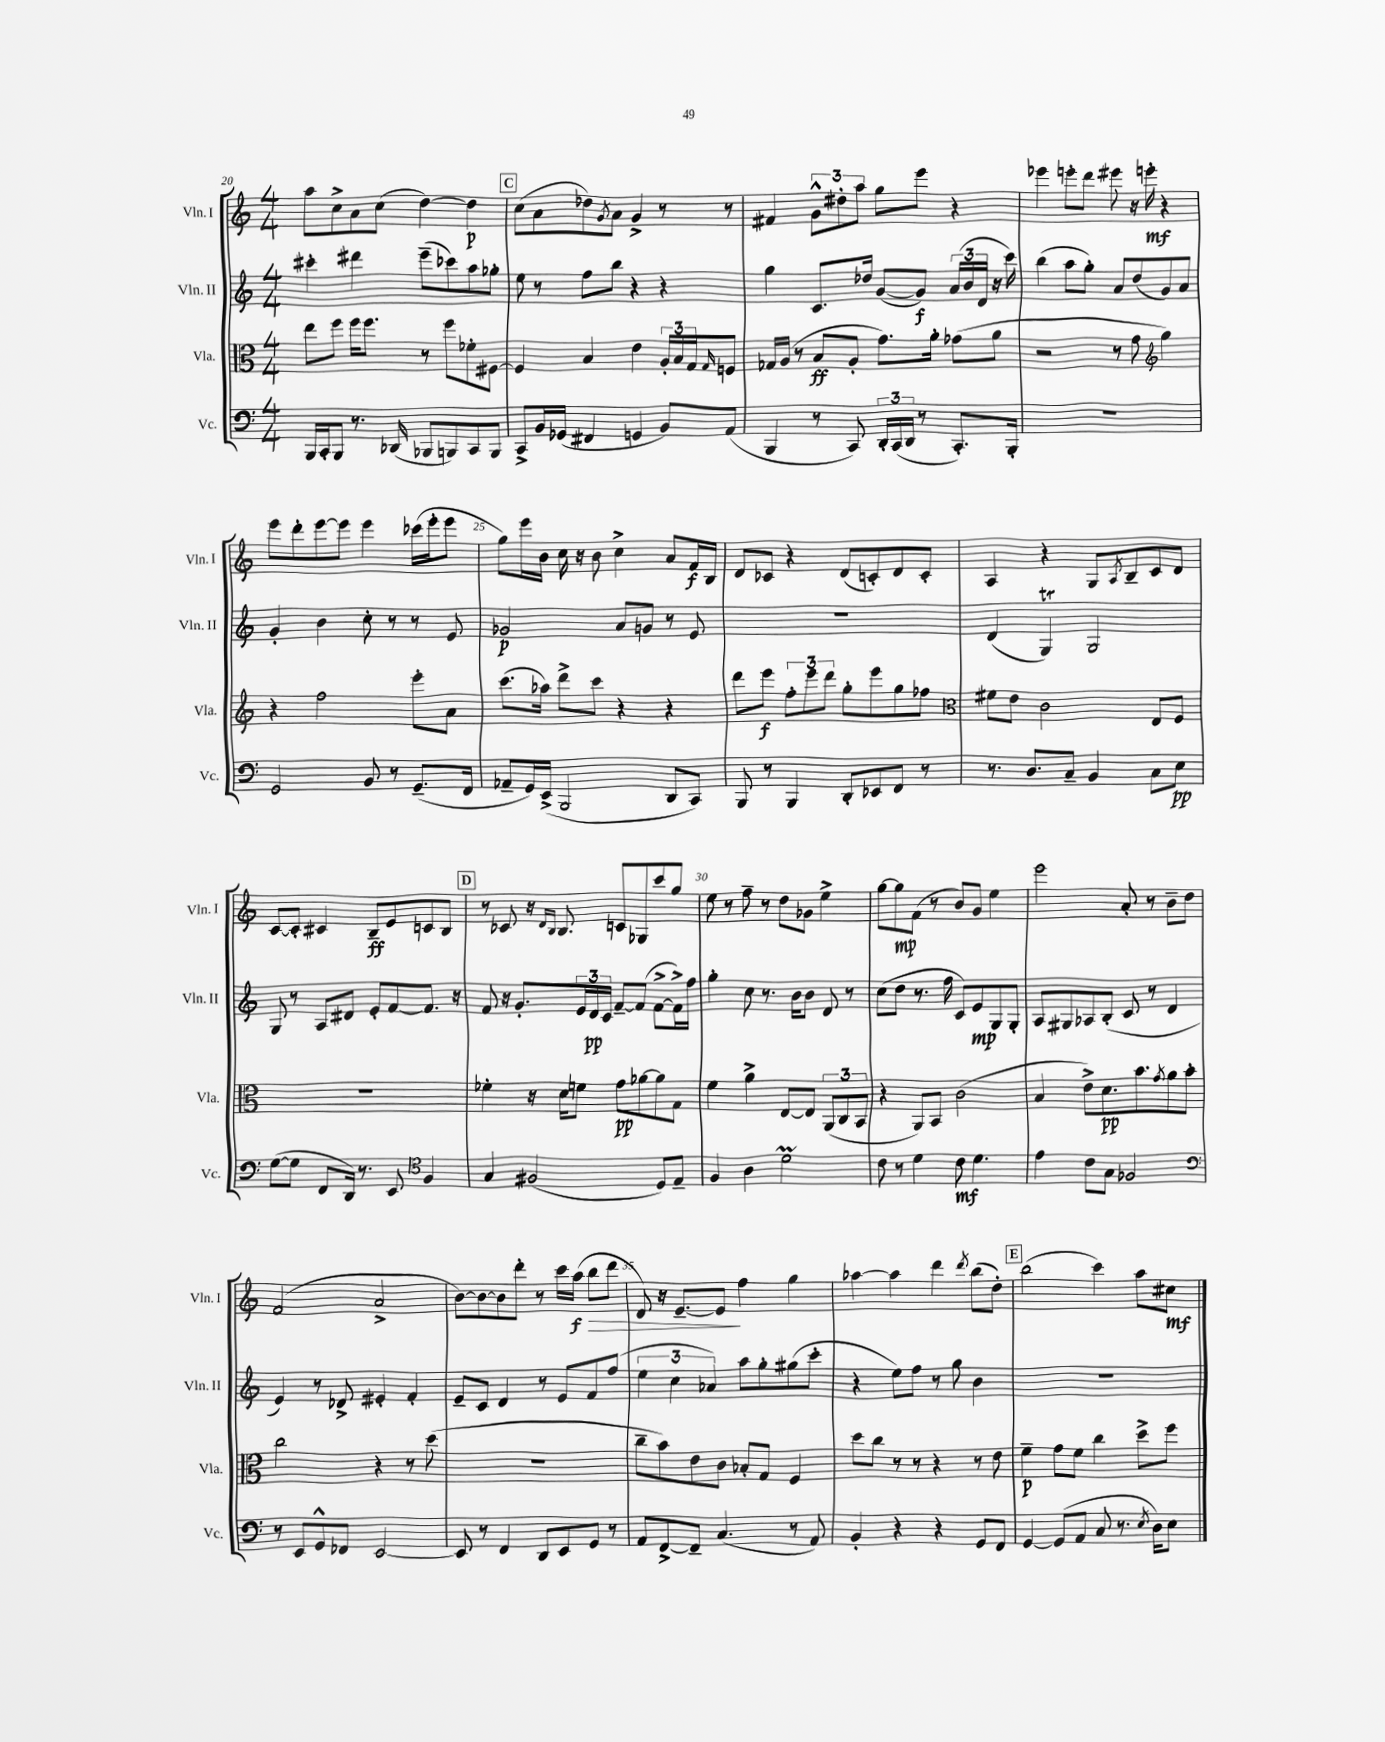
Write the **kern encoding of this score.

**kern	**dynam	**kern	**dynam	**kern	**dynam	**kern	**dynam
*part4	*part4	*part3	*part3	*part2	*part2	*part1	*part1
*staff4	*staff4	*staff3	*staff3	*staff2	*staff2	*staff1	*staff1
*I"Vc.	*	*I"Vla.	*	*I"Vln. II	*	*I"Vln. I	*
*I'Vc.	*	*I'Vla.	*	*I'Vln. II	*	*I'Vln. I	*
*clefF4	*	*clefC3	*	*clefG2	*	*clefG2	*
*k[]	*	*k[]	*	*k[]	*	*k[]	*
*M4/4	*	*M4/4	*	*M4/4	*	*M4/4	*
=20	=20	=20	=20	=20	=20	=20	=20
16BBB/LL	.	8ee\L	.	4ccc#X'\	.	8aa\L	.
16CC'/J	.	.	.	.	.	.	.
8BBB/J	.	8ff\J	.	.	.	8cc^\	.
8.r	.	16ff\KL	.	4ddd#X\	.	8a\	.
.	.	8.ff\J	.	.	.	.	.
.	.	.	.	.	.	(8cc\J	.
(16DD-X/	.	.	.	.	.	.	.
8BBB-X/L	.	8r	.	(8eee~\L	.	[4dd\)	.
8BBBn/)	.	8ff\L	.	8ccc-X\)	.	.	.
8CC/	.	8f-X'\	.	8aa\	.	4dd\]	p
8BBB/J	.	[8F#X\J	.	8gg-X'\J	.	.	.
!!LO:REH:place=s1:t=C
=21	=21	=21	=21	=21	=21	=21	=21
8CC^/L	.	4F#/]	.	8ee\	.	(8cc\L	.
16BB/L	.	.	.	8r	.	8a\	.
(16GG-X/JJ	.	.	.	.	.	.	.
4FF#X/	.	4B/	.	8ff\L	.	8dd-X\)	.
.	.	.	.	.	.	8qg/	.
.	.	.	.	8bb\J	.	8a\J	.
4GGn/	.	4e\	.	4r	.	4g^/	.
8BB/L)	.	24A'/LL	.	4r	.	8r	.
.	.	24B/	.	.	.	.	.
.	.	24G/J	.	.	.	.	.
.	.	16qqG/	.	.	.	.	.
(8AA/J	.	8Fn/J	.	.	.	8r	.
=22	=22	=22	=22	=22	=22	=22	=22
4BBB/	.	16G-X/LL	.	4gg\	.	4f#X/	.
.	.	(16A/JJ	.	.	.	.	.
.	.	8r	.	.	.	.	.
8r	.	8B/L	ff	8.c/L	.	12g^^\L	.
.	.	.	.	.	.	12dd#X'\	.
8CC/)	.	8A'/J	.	.	.	.	.
.	.	.	.	.	.	12aa\J	.
.	.	.	.	16dd-X/Jk	.	.	.
24DD'/LL	.	8.g\L)	.	([8g/L	.	8gg\L	.
(24CC/	.	.	.	.	.	.	.
24DD/JJ	.	.	.	.	.	.	.
8r	.	.	.	8g/J])	f	8eee\J	.
.	.	16a'\Jk	.	.	.	.	.
8.CC'/L)	.	(8g-X\L	.	(24a/LL	.	4r	.
.	.	.	.	24b/	.	.	.
.	.	.	.	24d/JJ	.	.	.
.	.	8a\J	.	16r	.	.	.
16BBB'/Jk	.	.	.	16ccc\)	.	.	.
=23	=23	=23	=23	=23	=23	=23	=23
1r	.	2r	.	(4bb\	.	4eee-X\	.
.	.	.	.	8aa\L	.	8eeen'\L	.
.	.	.	.	8gg'\J)	.	8ddd\J	.
.	.	8r	.	8a/L	.	8eee#X\	.
.	.	8g\	.	(8dd/	.	16r	.
.	.	.	.	.	.	16eeen'\	mf
*	*	*clefG2	*	*	*	*	*
.	.	4gg\)	.	8g/)	.	4r	.
.	.	.	.	8a/J	.	.	.
!!LO:LB:g=z
=24	=24	=24	=24	=24	=24	=24	=24
2GG/	.	4r	.	4g'/	.	8eee\L	.
.	.	.	.	.	.	8ddd'\	.
.	.	2ff\	.	4b\	.	[8eee\	.
.	.	.	.	.	.	8eee\J]	.
8BB/	.	.	.	8cc'\	.	4eee\	.
8r	.	.	.	8r	.	.	.
(8.GG~/L	.	8eee'\L	.	8r	.	(16ccc-X\LL	.
.	.	.	.	.	.	16eee'\J	.
.	.	8a\J	.	8e/	.	8eee\J	.
16FF/Jk	.	.	.	.	.	.	.
=25	=25	=25	=25	=25	=25	=25	=25
8AA-X~/L	.	(8.ccc\L	.	2g-X/	p	8gg\L)	.
16GG/L)	.	.	.	.	.	16eee\L	.
(16EE^/JJ	.	16aa-X\Jk)	.	.	.	16b\JJ	.
2BBB/	.	8ddd^\L	.	.	.	16cc\	.
.	.	.	.	.	.	16r	.
.	.	8ccc\J	.	.	.	8b\	.
.	.	4r	.	8a/L	.	4cc^\	.
.	.	.	.	8gn/J	.	.	.
8DD/L	.	4r	.	8r	.	8a/L	.
8CC/J)	.	.	.	8e/	.	16f/L	f
.	.	.	.	.	.	16B/JJ	.
=26	=26	=26	=26	=26	=26	=26	=26
8BBB/	.	8ddd\L	.	1r	.	8d/L	.
8r	.	8eee\J	f	.	.	8c-X/J	.
4BBB/	.	12ff'\L	.	.	.	4r	.
.	.	12eee\	.	.	.	.	.
.	.	12ddd\J	.	.	.	.	.
8DD'/L	.	8gg'\L	.	.	.	(8d/L	.
8EE-X/	.	8eee\	.	.	.	8cn'/)	.
8FF/J	.	8gg\	.	.	.	8d/	.
8r	.	8ff-X\J	.	.	.	8c'/J	.
=27	=27	=27	=27	=27	=27	=27	=27
*	*	*clefC3	*	*	*	*	*
8.r	.	8f#X\L	.	(4d/	.	4A/	.
.	.	8e\J	.	.	.	.	.
8.D/L	.	.	.	.	.	.	.
.	.	2c\	.	4GT/)	.	4r	.
8C~/J	.	.	.	.	.	.	.
4BB/	.	.	.	2G/	.	8G/L	.
.	.	.	.	.	.	8qA/	.
.	.	.	.	.	.	8B~/	.
8C\L	.	8E/L	.	.	.	8c/	.
8E\J	pp	8F/J	.	.	.	8d/J	.
!!LO:LB:g=z
=28	=28	=28	=28	=28	=28	=28	=28
([8G\L	.	1r	.	8G/	.	[8c/L	.
8G\J]	.	.	.	8r	.	8c'/J]	.
8FF/L	.	.	.	8A/L	.	4c#X/	.
16DD/Jk)	.	.	.	8d#X/J	.	.	.
8.r	.	.	.	.	.	.	.
.	.	.	.	8e'/L	.	8B~/L	ff
8EE/	.	.	.	[8f/	.	8e/	.
*clefC4	*	*	*	*	*	*	*
4F/	.	.	.	8.f/J]	.	8cn/	.
.	.	.	.	.	.	8B/J	.
.	.	.	.	16r	.	.	.
!!LO:REH:place=s1:t=D
=29	=29	=29	=29	=29	=29	=29	=29
4G/	.	4f-X'\	.	8f/	.	8r	.
.	.	.	.	16r	.	8c-X/	.
.	.	.	.	8.g'/L	.	.	.
(2F#X/	.	16r	.	.	.	16r	.
.	.	.	.	.	.	16qqd/LL	.
.	.	.	.	.	.	16qqB/JJ	.
.	.	16d\KL	.	.	.	8.B/	.
.	.	8fn\J	.	24e/L	.	.	.
.	.	.	.	24d/	pp	.	.
.	.	.	.	24c/JJ	.	.	.
.	.	8g\L	pp	[8f~/L	.	8cn/L	.
.	.	[8a-X\	.	(8f/J]	.	8G-X/	.
8D/L)	.	8a-\]	.	[8f^\L	.	8ccc/	.
8E~/J	.	8G\J	.	16f^\L])	.	8gg/J	.
.	.	.	.	16ff\JJ	.	.	.
=30	=30	=30	=30	=30	=30	=30	=30
4F/	.	4f\	.	4gg'\	.	8ee\	.
.	.	.	.	.	.	8r	.
4A\	.	4a^\	.	8cc\	.	8ff~\	.
.	.	.	.	8.r	.	8r	.
2dM\	.	[8E/L	.	.	.	8dd\L	.
.	.	.	.	16b\KL	.	.	.
.	.	8E/J]	.	8b\J	.	8g-X\J	.
.	.	(12AA/L	.	8d/	.	4ee^\	.
.	.	12C/	.	.	.	.	.
.	.	.	.	8r	.	.	.
.	.	12BB/J	.	.	.	.	.
=31	=31	=31	=31	=31	=31	=31	=31
8c\	.	4r	.	(8cc\L	.	[8gg\L	.
8r	.	.	.	8dd\J	.	8gg\]	mp
4d\	.	8AA/L)	.	8.r	.	(8f\J	.
.	.	8BB/J	.	.	.	8r	.
.	.	.	.	16ff\	.	.	.
8c\	mf	(2c\	.	8c/L)	.	8b/L)	.
4.d\	.	.	.	8e/	mp	8g/J	.
.	.	.	.	8G/	.	4ee\	.
.	.	.	.	8G'/J	.	.	.
=32	=32	=32	=32	=32	=32	=32	=32
4e\	.	4B/	.	8A/L	.	2eee\	.
.	.	.	.	8G#X/	.	.	.
8c\L	.	8e^\L)	.	8A-X/	.	.	.
8G\J	.	8.d\	pp	(8B'/J	.	.	.
2F-X/	.	.	.	8c/	.	8a'/	.
.	.	8.b\	.	.	.	.	.
.	.	.	.	8r	.	8r	.
.	.	8qg/	.	.	.	.	.
.	.	8a\	.	4d/	.	8b~\L	.
.	.	8b'\J	.	.	.	8dd\J	.
!!LO:LB:g=z
=33	=33	=33	=33	=33	=33	=33	=33
*clefF4	*	*	*	*	*	*	*
8r	.	2cc\	.	4e/)	.	(2f/	.
8EE/L	.	.	.	.	.	.	.
8GG^^/	.	.	.	8r	.	.	.
8FF-X/J	.	.	.	8d-X^/	.	.	.
[2EE/	.	4r	.	4e#X'/	.	2a^/	.
.	.	8r	.	4f'/	.	.	.
.	.	(8dd\	.	.	.	.	.
=34	=34	=34	=34	=34	=34	=34	=34
8EE/]	.	1r	.	8e~/L	.	[8b\L)	.
8r	.	.	.	8c/J	.	8b\_	.
4FF/	.	.	.	4d/	.	8b\]	.
.	.	.	.	.	.	8ddd'\J	.
8DD/L	.	.	.	8r	.	8r	.
8EE/	.	.	.	8e/L	.	16ccc\LL	.
.	.	.	.	.	.	(16aa\JJ	f
!	!	!	!	!	!	!	!LO:HP:b
8GG/J	.	.	.	8f/	.	8bb\L	>
8r	.	.	.	(8ff/J	.	8ddd\J	.
=35	=35	=35	=35	=35	=35	=35	=35
8AA/L	.	8cc~\L	.	6ee\	.	8d/)	.
[8FF^/	.	8b\)	.	.	.	16r	.
.	.	.	.	6cc\	.	.	.
.	.	.	.	.	.	[8.e~/L	.
8FF~/J]	.	8e\	.	.	.	.	.
.	.	.	.	6a-X/)	.	.	.
(4.C/	.	8c\J	.	.	.	8e/J]	.
.	.	8B-X'/L	.	8aa\L	.	4ff\	]
.	.	8G/J	.	8gg'\	.	.	.
8r	.	4F/	.	(8gg#X\	.	4gg\	.
8AA/)	.	.	.	8ccc'\J	.	.	.
=36	=36	=36	=36	=36	=36	=36	=36
4BB'/	.	8dd\L	.	4r	.	[4aa-X\	.
.	.	8cc\J	.	.	.	.	.
4r	.	8r	.	8ee\L)	.	4aa-\]	.
.	.	8r	.	8ff\J	.	.	.
4r	.	4r	.	8r	.	4ddd\	.
.	.	.	.	8gg\	.	.	.
.	.	.	.	.	.	8qddd/	.
8GG/L	.	8r	.	4b\	.	(8bb\L	.
8FF/J	.	8e\	.	.	.	8dd'\J)	.
!!LO:REH:place=s1:t=E
=37	=37	=37	=37	=37	=37	=37	=37
[4GG/	.	4f~\	p	1r	.	(2bb\	.
(8GG/L]	.	8g\L	.	.	.	.	.
8AA/J	.	8f\J	.	.	.	.	.
8C/	.	4cc\	.	.	.	4ccc\)	.
8.r	.	.	.	.	.	.	.
.	.	8dd^\L	.	.	.	8aa\L	.
8qE/	.	.	.	.	.	.	.
16D\KL)	.	.	.	.	.	.	.
8E\J	.	8ff\J	.	.	.	8cc#X\J	mf
==	==	==	==	==	==	==	==
*-	*-	*-	*-	*-	*-	*-	*-
